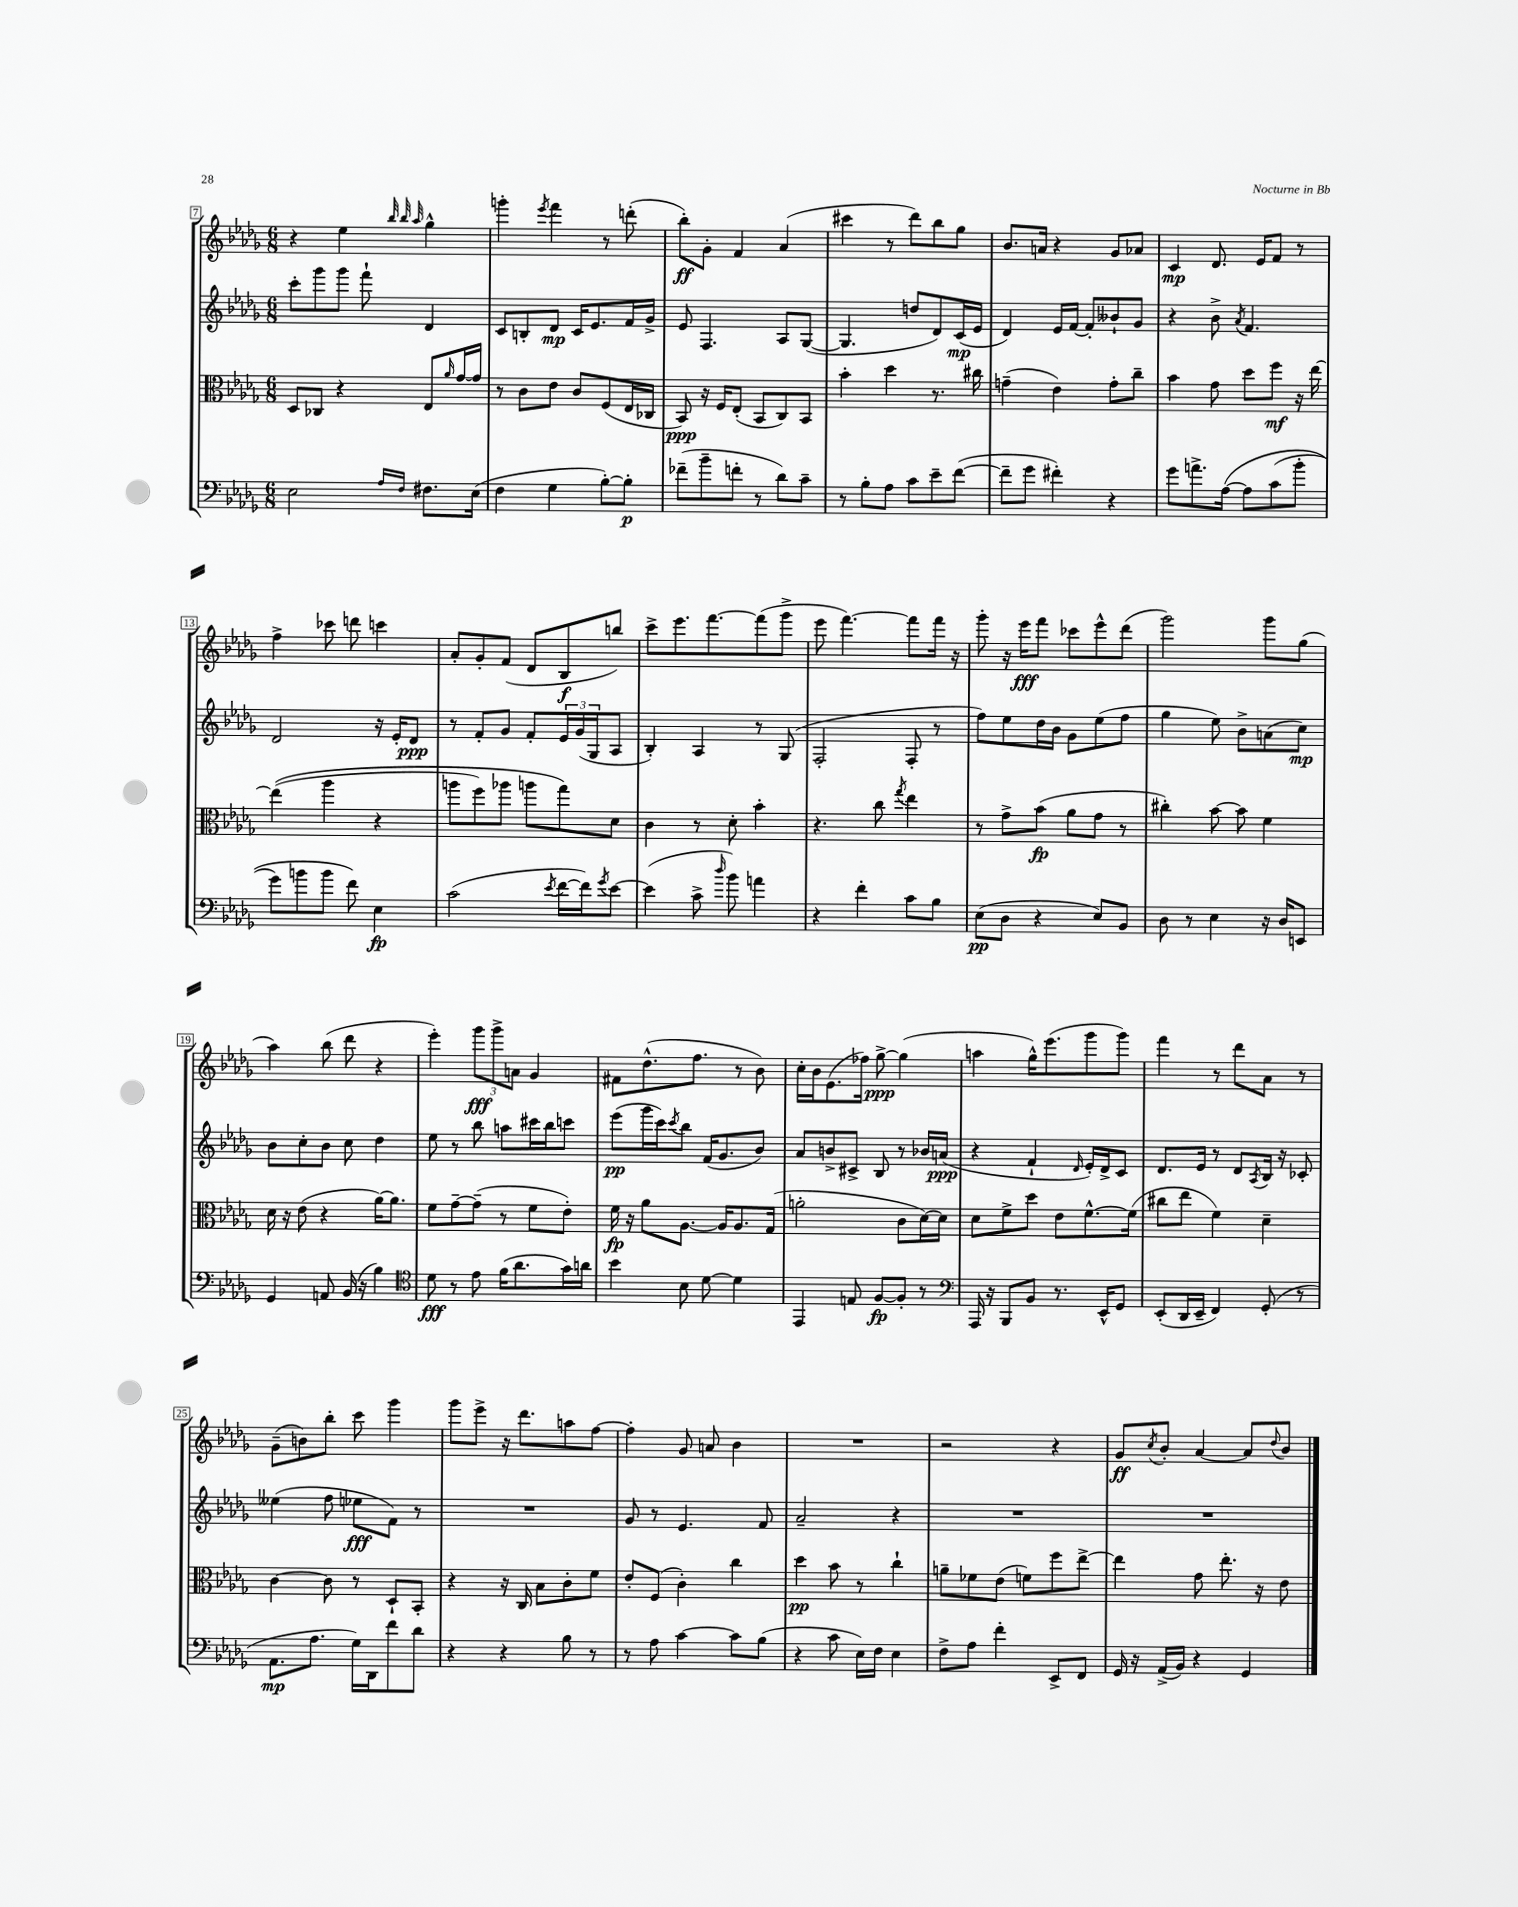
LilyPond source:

<<
\new StaffGroup <<
\new Staff = "s0" {
    \clef treble \key des \major \numericTimeSignature \time 6/8
    r4 ees''4 \grace { bes''32 bes''32 aes''32 } ges''4-^ |
    g'''4-. \acciaccatura { ees'''8 } f'''4 r8 d'''8-.( |
    bes''8-.\ff) ges'8-. f'4 aes'4( |
    cis'''4 r8 des'''8) bes''8 ges''8 |
    bes'8. a'16 r4 ges'8 aes'8 |
    c'4\mp des'8. ees'16 f'8 r8 |
    f''4-> ces'''8 d'''8 c'''4 |
    aes'8-. ges'8-. f'8( des'8 bes8\f b''8) |
    c'''8-> ees'''8. f'''8.~ f'''8( ges'''8-> |
    ees'''8 f'''4.~) f'''8 f'''16 r16 |
    ges'''8-. r16 ees'''16\fff f'''8 ces'''8 ees'''8-^ des'''8( |
    ges'''2) ges'''8 ges''8( |
    aes''4) bes''8( des'''8 r4 |
    ees'''4-.) \tuplet 3/2 { ges'''8\fff ges'''8-> a'8 } ges'4 |
    fis'8 des''8.-^( f''8. r8 bes'8) |
    c''16-. bes'16 ees'8.( fes''16) ges''8~->\ppp ges''4( |
    a''4 ges''16-^) ees'''8.( ges'''8 ges'''8) |
    f'''4 r8 des'''8 aes'8 r8 |
    ges'8--( b'8) bes''8-. c'''8 ges'''4 |
    ges'''8 ees'''8-> r16 des'''8. a''8 f''8~ |
    f''4-. ges'8 a'8 bes'4 |
    R2. |
    r2 r4 |
    ges'8\ff \acciaccatura { c''8 } bes'8-. aes'4~ aes'8 \appoggiatura { des''8 } bes'8 \bar "|." |
}
\new Staff = "s1" {
    \clef treble \key des \major \numericTimeSignature \time 6/8
    c'''8-. ges'''8 ges'''8 f'''8-! des'4 |
    c'8 b8-. des'8\mp c'16 ees'8. f'16 ges'16-> |
    ees'8 f4. aes8 ges8~( |
    ges4. d''8 des'8) c'16\mp( ees'16 |
    des'4) ees'16 f'16~ f'8-. beses'8-! ges'8 |
    r4 bes'8-> \acciaccatura { aes'8 } f'4. |
    des'2 r16 ees'16-. des'8\ppp |
    r8 f'8-. ges'8 f'8-. \tuplet 3/2 { ees'16 ges'16( ges16 } aes8 |
    bes4-.) aes4 r8 ges8( |
    f2-. f8-. r8 |
    f''8) ees''8 des''16 bes'16 ges'8 ees''8( f''8 |
    ges''4 ees''8) bes'8-> a'8( c''8\mp) |
    bes'8 c''8-. bes'8 c''8 des''4 |
    ees''8 r8 bes''8 a''8 cis'''16 bes''16 c'''8 |
    ees'''8\pp( ges'''16 c'''16) \acciaccatura { c'''8 } bes''8 f'16( ges'8. bes'8) |
    aes'8 b'8-> cis'8-> bes8 r8 bes'16 a'16\ppp( |
    r4 f'4-! \grace { des'16 } ees'16-.) des'16-> c'8 |
    des'8. ees'16 r8 des'8 \acciaccatura { aes8 } bes16 r16 ces'8-. |
    eeses''4( f''8 ees''8\fff f'8) r8 |
    R2. |
    ges'8 r8 ees'4. f'8 |
    aes'2-- r4 |
    R2. |
    R2. \bar "|." |
}
\new Staff = "s2" {
    \clef alto \key des \major \numericTimeSignature \time 6/8
    des8 ces8 r4 ees8 \grace { aes'16 } ges'16~ ges'16 |
    r8 c'8 ees'8 c'8 f8( ees16 ces16 |
    bes,8\ppp) r16 f16 ees8-.( bes,8 c8) bes,8 |
    bes'4-. des''4 r8. cis''16 |
    g'4--( ees'4) g'8-. c''8-- |
    bes'4 ges'8 des''8 f''8\mf r16 ees''16~ |
    ees''4(\( aes''4 r4 |
    a''8 f''8) aes''8 a''8 ges''8\) des'8 |
    c'4 r8 des'8-. bes'4-. |
    r4. c''8 \acciaccatura { ges''8 } ees''4 |
    r8 ges'8-> bes'8\fp( aes'8 ges'8 r8 |
    cis''4-.) bes'8~ bes'8 f'4 |
    des'16 r16 ees'8( r4 aes'16~) aes'8. |
    f'8 ges'8~-- ges'8--( r8 f'8 ees'8-.) |
    f'16\fp r16 aes'8 aes8.~ aes16 aes8. ges16( |
    a'2-. c'8 des'16~) des'16 |
    des'8 f'8-> des''8 ees'8 f'8.~-^ f'16( |
    cis''8 ees''8 f'4) des'4-- |
    c'4~ c'8 r8 des8-! bes,8-. |
    r4 r16 c16 bes8 c'8-. f'8 |
    ees'8-. f8( c'4-.) c''4 |
    des''4\pp bes'8 r8 c''4-! |
    a'8-- fes'8 ees'8( f'8) f''8 ees''8~-> |
    ees''4 ges'8 ees''8.-. r16 ees'8 \bar "|." |
}
\new Staff = "s3" {
    \clef bass \key des \major \numericTimeSignature \time 6/8
    ees2 \grace { aes16 f16 } fis8. ees16( |
    f4 ges4 bes8~-.) bes8-.\p |
    fes'8--( bes'8-- f'8-. r8 des'8) c'8-- |
    r8 bes8-. aes8 c'8 ees'8-- f'8~( |
    f'8-- ges'8 fis'4-.) r4 |
    ges'8 a'8.-> aes16~\( aes8 c'8( bes'8-. |
    ges'8) b'8 b'8 f'8\) ees4\fp |
    c'2( \acciaccatura { ees'8 } f'16~ f'16) \acciaccatura { ges'8 } ees'8~ |
    ees'4( c'8-> \grace { des''16 } bes'8) a'4 |
    r4 f'4-. c'8 bes8 |
    ees8\pp( des8 r4 ees8) bes,8 |
    des8 r8 ees4 r16 des16 e,8 |
    ges,4 a,8 bes,16( r16 bes4) |
    \clef tenor des'8\fff r8 ees'8 f'16( aes'8. ges'16) a'16 |
    bes'4 bes8 des'8~ des'4 |
    ees,4 e8 f8~\fp f8-. r8 |
    \clef bass aes,,16 r16 bes,,8 bes,8 r8. ees,16-^ ges,8 |
    ees,8-.( des,16 ees,16-- f,4) ges,8-.( r8 |
    aes,8.\mp aes8. ges16) des,16 f'8 des'8 |
    r4 r4 bes8 r8 |
    r8 aes8 c'4~ c'8 bes8( |
    r4 c'8 ees16) f16 ees4 |
    f8-> aes8 f'4-. ees,8-> f,8 |
    ges,16 r16 aes,16->( bes,16) r4 ges,4 \bar "|." |
}
>>
>>
\layout { \context { \Score currentBarNumber = #7 \override BarNumber.stencil = #(make-stencil-boxer 0.1 0.3 ly:text-interface::print) } }
